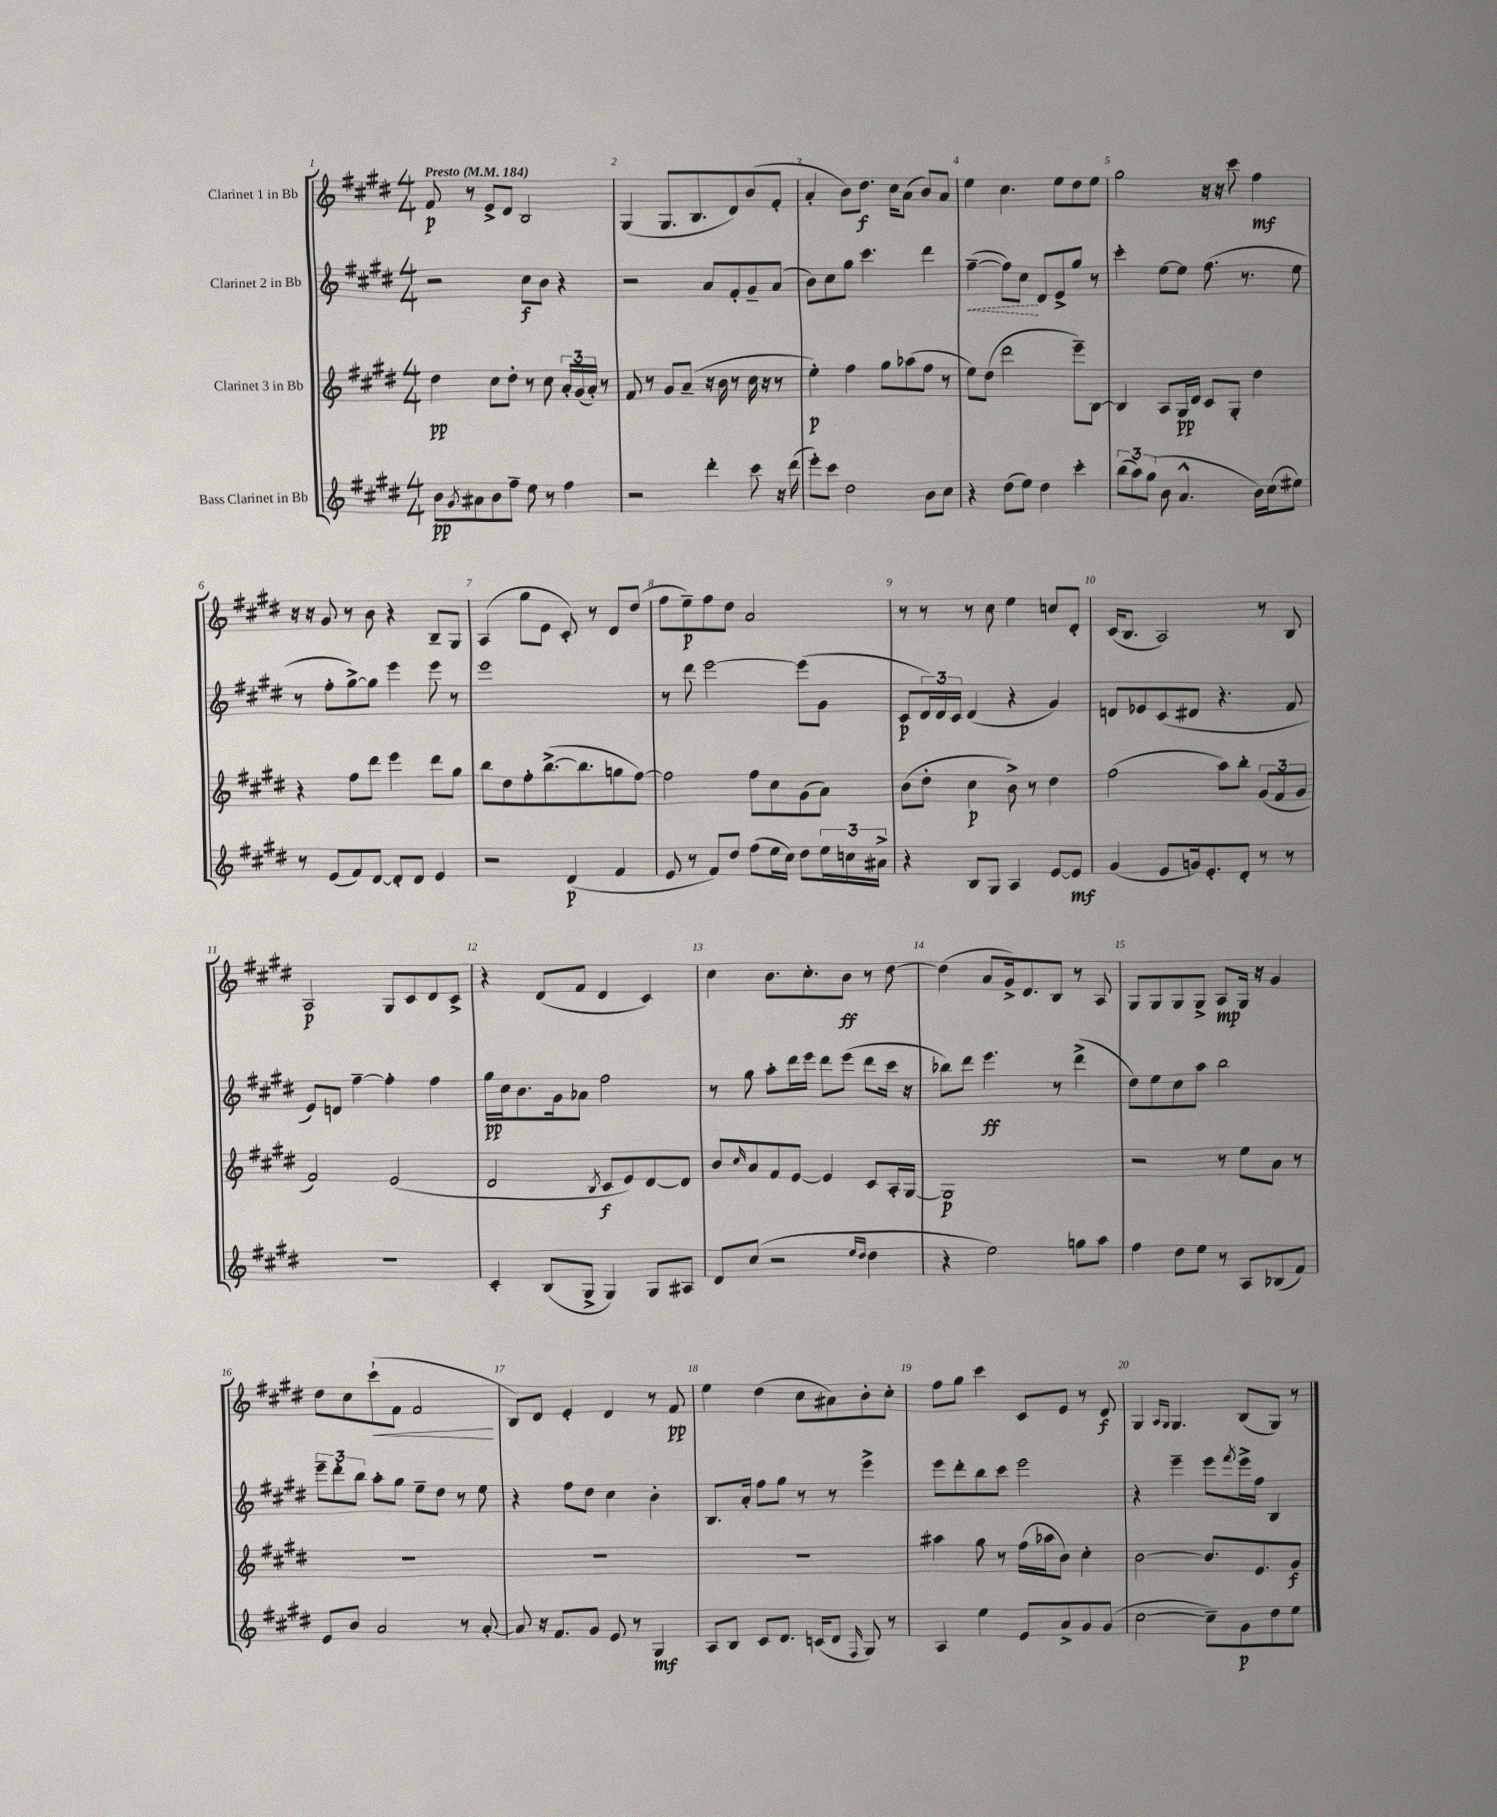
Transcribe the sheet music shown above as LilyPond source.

<<
\new StaffGroup <<
\new Staff = "s0" \with { instrumentName = "Clarinet 1 in Bb" } {
    \clef treble \key e \major \numericTimeSignature \time 4/4 \tempo "Presto" 4 = 184
    fis'8\p r8 e'8-> dis'8 b2 |
    gis4( gis8. b8. dis'8) b'8( fis'8-. |
    a'4-. b'8) dis''8.\f cis''16 a'8( b'8) a'8 |
    e''4 cis''4. e''8 dis''8 e''8 |
    gis''2 r16 r16 cis'''8 fis''4\mf |
    r16 r16 gis'8 r8 b'8 r4 b8-- gis8 |
    a4( gis''8 e'8 cis'8-.) r8 dis'8 dis''8( |
    fis''8 e''8--\p) fis''8 dis''8 a'2 |
    r8 r8 r8 cis''8 e''4 c''8 dis'8-. |
    cis'16( b8. a2) r8 b8 |
    a2\p gis8 cis'8 dis'8 cis'8-> |
    r4 dis'8( fis'8 dis'4 cis'4) |
    cis''4 b'8. cis''8.-. b'8\ff r8 dis''8~ |
    dis''4( a'8 gis'16->) dis'8. b8 r8 a8 |
    gis8 gis8 gis8 gis8-> a8\mp gis16 r16 gis'4 |
    dis''8 cis''8 cis'''8-!\<( fis'8 fis'2\! |
    b8) dis'8 e'4-. dis'4 r8 fis'8\pp |
    e''4 dis''4( cis''8 ais'8) b'8-. cis''8-. |
    fis''8 gis''8 cis'''4 cis'8 e'8 r8 dis'8\f |
    gis4 \grace { a16 gis16 } gis4. b8( gis8) r8 \bar "|." |
}
\new Staff = "s1" \with { instrumentName = "Clarinet 2 in Bb" } {
    \clef treble \key e \major \numericTimeSignature \time 4/4
    r2 cis''8\f b'8 r4 |
    r2 a'8 fis'8-. gis'8-- a'8( |
    b'8) cis''8 gis''8 cis'''4. dis'''4 |
    \once \override Hairpin.style = #'dashed-line fis''4~--\<( fis''8) cis''8\! dis'8 e'8-> gis''8 r8 |
    cis'''4-. e''8~ e''8 fis''8.( r8. e''8 |
    r8 fis''8-. gis''8~->) gis''8 e'''4 e'''8 r8 |
    e'''1 |
    r8 dis'''8 e'''2~ e'''8( gis'8 |
    cis'8\p \tuplet 3/2 { dis'16) dis'16 cis'16 } dis'4( r4 gis'4) |
    d'8 ees'8 cis'8( dis'8 r4. fis'8 |
    e'8) d'8 fis''4~-- fis''4-. fis''4 |
    gis''16\pp cis''16 b'8. gis'16 aes'8 fis''2 |
    r8 gis''8 a''8-. dis'''16 e'''16 dis'''8 e'''8( dis'''8 cis'''16 r16 |
    bes''8) dis'''8 e'''4.\ff r8 dis'''4->( |
    dis''8) e''8 cis''8 a''8 b''2 |
    \tuplet 3/2 { e'''8-- dis'''8-. b''8 } a''8-. gis''8 e''8-- dis''8 r8 e''8 |
    r4 fis''8 dis''8 cis''4 b'4-. |
    b8. a'16-. fis''8 gis''8 r8 r8 e'''4-> |
    e'''8 dis'''8-. b''8 cis'''8 e'''2 |
    r4 e'''4-- e'''8 \acciaccatura { fis'''8 } e'''16-> fis''16 b4 \bar "|." |
}
\new Staff = "s2" \with { instrumentName = "Clarinet 3 in Bb" } {
    \clef treble \key e \major \numericTimeSignature \time 4/4
    dis''4\pp cis''8 dis''8-. r8 cis''8 \tuplet 3/2 { a'16-. gis'16( a'16-.) } r8 |
    fis'8 r8 gis'8 a'8--( r16 b'16 r8 cis''16 r16 r8 |
    e''4-.\p) fis''4 gis''8 aes''8( fis''8 r8 |
    e''8) dis''8( dis'''2 e'''8--) b8~ |
    b4 a8 gis16\pp dis'16 cis'8 gis8-. dis''4 |
    r4 fis''8 dis'''8 e'''4 dis'''8 gis''8 |
    b''8 dis''8 fis''8-. b''8.~->( b''8. g''8 fis''8~) |
    fis''2 fis''8 cis''8 gis'8( a'8) |
    b'8( dis''8-. cis''4\p b'8->) r8 dis''4 |
    fis''2( a''8) b''8-. \tuplet 3/2 { gis'8( fis'8 gis'8 } |
    fis'2) e'2( |
    dis'2 \acciaccatura { b8 } cis'8\f e'8) dis'8~ dis'8 |
    b'8 \grace { cis''16 } a'8 fis'8 e'8~ e'4 cis'8 a16-. gis16~ |
    gis1\p |
    r2 r8 e''8 a'8 r8 |
    R1 |
    R1 |
    R1 |
    ais''4 gis''8 r8 fis''16( aes''16 b'8) cis''4-. |
    b'2~ b'8. e'8. gis'8\f \bar "|." |
}
\new Staff = "s3" \with { instrumentName = "Bass Clarinet in Bb" } {
    \clef treble \key e \major \numericTimeSignature \time 4/4
    b'8\pp \acciaccatura { gis'8 } ais'8 b'8 fis''8-- e''8 r8 fis''4 |
    r2 dis'''4-. cis'''8 r16 dis'''16( |
    e'''8-.) cis'''8 dis''2 b'8 cis''8 |
    r4 dis''8( e''8) dis''4 cis'''4-. |
    \tuplet 3/2 { b''8( a''8) gis''8( } b'8 a'4.-^ b'16) cis''16( eis''8) |
    r8 e'8( fis'8) dis'8~ dis'8-. dis'8 e'4 |
    r2 dis'4\p( fis'4 |
    e'8 r8 fis'8) dis''8 fis''8( e''16 cis''16) dis''8 \tuplet 3/2 { e''16 c''16 ais'16-> } |
    r4 b8 gis8 a4 e'8~ e'8\mf |
    gis'4( e'8 g'16) e'8.-. dis'8-. r8 r8 |
    R1 |
    cis'4-. b8( gis8-> gis4) gis8 ais8 |
    dis'8 cis''8( r2 \grace { e''16 dis''16 } dis''4 |
    r4 e''2) g''8 a''8 |
    fis''4 dis''8 e''8 r8 a8 bes8( fis'8) |
    e'8 b'8 a'2 r8 a'8~-. |
    a'8 r16 fis'8. gis'8 e'8 r8 gis4\mf |
    a8 b8 cis'8 dis'8. c'16( dis'8 \grace { fis16 } gis8) r8 |
    a4 e''4 e'8 a'8-> gis'8 gis'8( |
    cis''2~ cis''8--) gis'8\p dis''8 e''8 \bar "|." |
}
>>
>>
\layout { \context { \Score \override BarNumber.break-visibility = ##(#f #t #t) barNumberVisibility = #all-bar-numbers-visible } }
